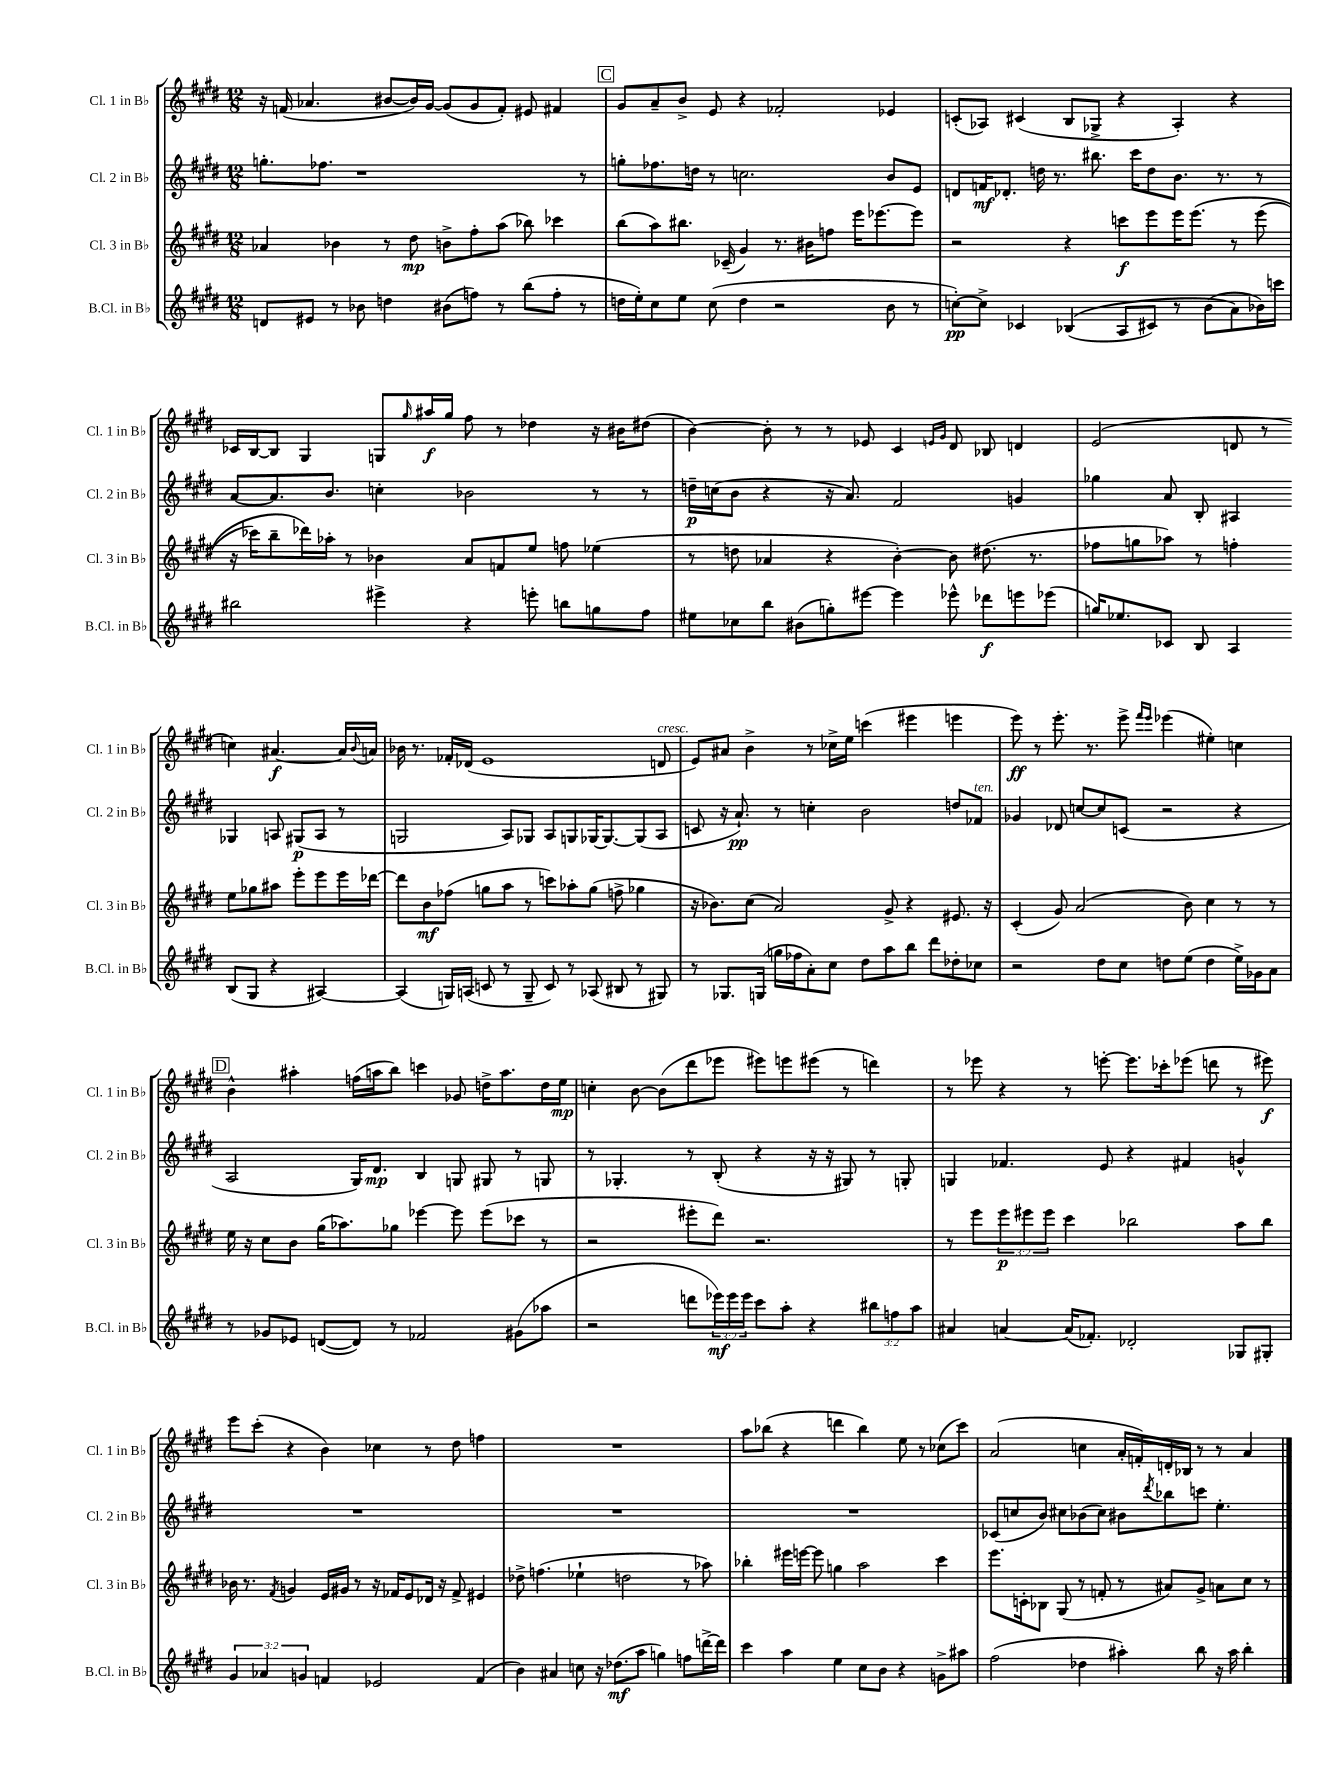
<<
\new StaffGroup <<
\new Staff = "s0" \with { instrumentName = "Cl. 1 in Bb" shortInstrumentName = "Cl. 1 in Bb" } {
    \clef treble \key e \major \numericTimeSignature \time 12/8
    r16 f'16( aes'4. bis'8~ bis'16) gis'16~ gis'8( gis'8 f'8-.) eis'8 fis'4 |
    \mark \markup { \box "C" } gis'8 a'8-- b'8-> e'8 r4 fes'2-. ees'4 |
    c'8-.( aes8) cis'4( b8 ges8-> r4 aes4-.) r4 |
    ces'16 b16~ b8 gis4 g8 \grace { gis''16 } ais''16\f gis''16 fis''8 r8 des''4 r16 bis'16 dis''8( |
    b'4~) b'8-. r8 r8 ees'8 cis'4 \grace { e'16 gis'16 } dis'8 bes8 d'4 |
    e'2( d'8 r8 c''4) ais'4.~\f ais'16 \appoggiatura { b'8 } a'16 |
    bes'16 r8. fes'16-. des'16( e'1 d'8^\markup { \italic "cresc." } |
    e'8) ais'8 b'4-> r8 ces''16-> e''16 c'''4( eis'''4 e'''4 |
    e'''8\ff) r8 e'''8.-. r8. e'''8-> \grace { fis'''16 e'''16 } ees'''4( eis''4-.) c''4 |
    \mark \markup { \box "D" } b'4-^ ais''4-. f''16( a''16 b''8) c'''4 ges'8 d''16-> a''8. d''16 e''16\mp |
    c''4-. b'8~ b'8( dis'''8 ees'''8 eis'''8) e'''8 eis'''8( r8 d'''4) |
    r8 ees'''8 r4 r8 e'''8~-. e'''8. ces'''16-. ees'''8( d'''8 r8 eis'''8\f) |
    e'''8 cis'''8-.( r4 b'4) ces''4 r8 dis''8 f''4 |
    R1. |
    a''8 bes''8( r4 d'''4 bes''4) e''8 r8 ces''8( cis'''8) |
    a'2( c''4 a'16-. f'16-.) d'16-. bes16 r8 r8 a'4 \bar "|." |
}
\new Staff = "s1" \with { instrumentName = "Cl. 2 in Bb" shortInstrumentName = "Cl. 2 in Bb" } {
    \clef treble \key e \major \numericTimeSignature \time 12/8
    g''8.-. fes''8. r1 r8 |
    \mark \markup { \box "C" } g''8-. fes''8. d''16 r8 c''2. b'8 e'8 |
    d'8 f'16\mf des'8.-. d''16 r8. bis''8. cis'''16 d''8 b'8. r8. r8 |
    a'8~ a'8. b'8. c''4-. bes'2 r8 r8 |
    d''16--\p c''16( b'8 r4 r16 a'8.) fis'2 g'4 |
    ges''4 a'8 b8-. ais4 ges4 a8 gis8\p( a8 r8 |
    g2 a8) ges8 a8 g8 ges16~ ges8.~ ges8( a8 |
    c'8 r16 a'8.-!\pp) r8 c''4-. b'2 d''8 fes'8^\markup { \italic "ten." } |
    ges'4 des'8 c''8~ c''8 c'8( r2 r4 |
    \mark \markup { \box "D" } a2 gis16) dis'8.\mp b4 g8 gis8 r8 g8 |
    r8 ges4.-. r8 b8-.( r4 r16 r16 gis8) r8 g8-. |
    g4 fes'4. e'8 r4 fis'4 g'4-^ |
    R1. |
    R1. |
    R1. |
    ces'8( c''8 b'8) cis''8 bes'8( cis''8) bis'8 \acciaccatura { dis'''8 } bes''8 c'''8 e''4.-. \bar "|." |
}
\new Staff = "s2" \with { instrumentName = "Cl. 3 in Bb" shortInstrumentName = "Cl. 3 in Bb" } {
    \clef treble \key e \major \numericTimeSignature \time 12/8 \override Staff.TupletNumber.text = #tuplet-number::calc-fraction-text
    aes'4 bes'4 r8 dis''8\mp b'8-> fis''8-. a''8( bes''8) ces'''4 |
    \mark \markup { \box "C" } b''8( a''8) bis''8. ces'16--( gis'4) r8. bis'16 f''8 e'''16 ees'''8.~ ees'''8 |
    r2 r4 c'''8\f e'''8 e'''16 e'''8.\( r8 e'''8( |
    r16 ces'''16) b''8-- des'''16\) aes''16-. r8 bes'4 a'8 f'8 e''8 f''8 ees''4( |
    r8 d''8 aes'4 r4 b'4~-.) b'8 dis''8.( r8. |
    fes''8 g''8 aes''8) r8 f''4-. e''8 ges''8 ais''8 e'''8-. e'''8 e'''16 des'''16~ |
    des'''8 b'8\mf fes''8( g''8 a''8 r8 c'''8) aes''8-. g''8( f''8-> ges''4 |
    r16 bes'8.) cis''8( a'2) gis'8-> r4 eis'8. r16 |
    cis'4-.( gis'8) a'2( b'8) cis''4 r8 r8 |
    \mark \markup { \box "D" } e''16 r16 cis''8 b'8 gis''16( aes''8.) ges''8 ees'''4~ ees'''8 ees'''8( ces'''8 r8 |
    r2 eis'''8-. dis'''8) r2. |
    r8 e'''8 \tuplet 3/2 { e'''8\p eis'''8 eis'''8 } cis'''4 bes''2 a''8 bes''8 |
    bes'16 r8. \acciaccatura { fis'8 } g'4 e'16 gis'16 r8 r16 fes'16 e'8 des'16 r16 fes'8-> eis'4 |
    des''8-> f''4.( ees''4-! d''2 r8 aes''8) |
    bes''4-. eis'''16 e'''16~ e'''8 g''4 a''2 cis'''4 |
    e'''8. c'16-. bes8 gis8( r8 f'8-. r8 ais'8) gis'8-> a'8 cis''8 r8 \bar "|." |
}
\new Staff = "s3" \with { instrumentName = "B.Cl. in Bb" shortInstrumentName = "B.Cl. in Bb" } {
    \clef treble \key e \major \numericTimeSignature \time 12/8 \override Staff.TupletNumber.text = #tuplet-number::calc-fraction-text
    d'8 eis'8 r8 bes'8 d''4 bis'8( f''8) r8 b''8( f''8-. r8 |
    \mark \markup { \box "C" } d''16 e''16-.) cis''8 e''8 cis''8( d''4 r2 b'8 r8 |
    c''8~-.\pp) c''8-> ces'4 bes4(\( a8 cis'8) r8 b'8( a'8\) bes'16) c'''16 |
    bis''2 eis'''4-> r4 e'''8-. b''8 g''8 fis''8 |
    eis''8 ces''8 b''8 bis'8( g''8-.) eis'''8~ eis'''4 ees'''8-^ des'''8\f e'''8 ees'''8( |
    g''16) ees''8. ces'8 b8 a4 b8( gis8 r4 ais4~) |
    ais4( g16) a16( c'8 r8 g8-- c'8) r8 aes8( bis8 r8 gis8) |
    r8 ges8. g16( g''16 fes''16 a'8-.) cis''8 dis''8 a''8 b''8 dis'''8 des''8-. ces''8 |
    r2 dis''8 cis''8 d''8 e''8( d''4 e''16->) ges'16 a'8 |
    \mark \markup { \box "D" } r8 ges'8 ees'8 d'8~( d'8) r8 fes'2 gis'8( aes''8 |
    r2 d'''8 \tuplet 3/2 { ees'''16\mf) ees'''16 ees'''16 } cis'''8 a''8-. r4 \tuplet 3/2 { bis''8 f''8 a''8 } |
    ais'4 a'4~ a'16( fes'8.-.) des'2-. ges8 gis8-. |
    \tuplet 3/2 { gis'4 aes'4 g'4 } f'4 ees'2 f'4( |
    b'4) ais'4 c''8 r16 des''8.\mf( a''8 g''4) f''8 d'''16~-> d'''16 |
    cis'''4 a''4 e''4 cis''8 b'8 r4 g'8-> ais''8 |
    fis''2( des''4 ais''4-.) b''8 r16 ais''16 b''4-. \bar "|." |
}
>>
>>
\layout { \context { \Score \remove "Bar_number_engraver" } }
